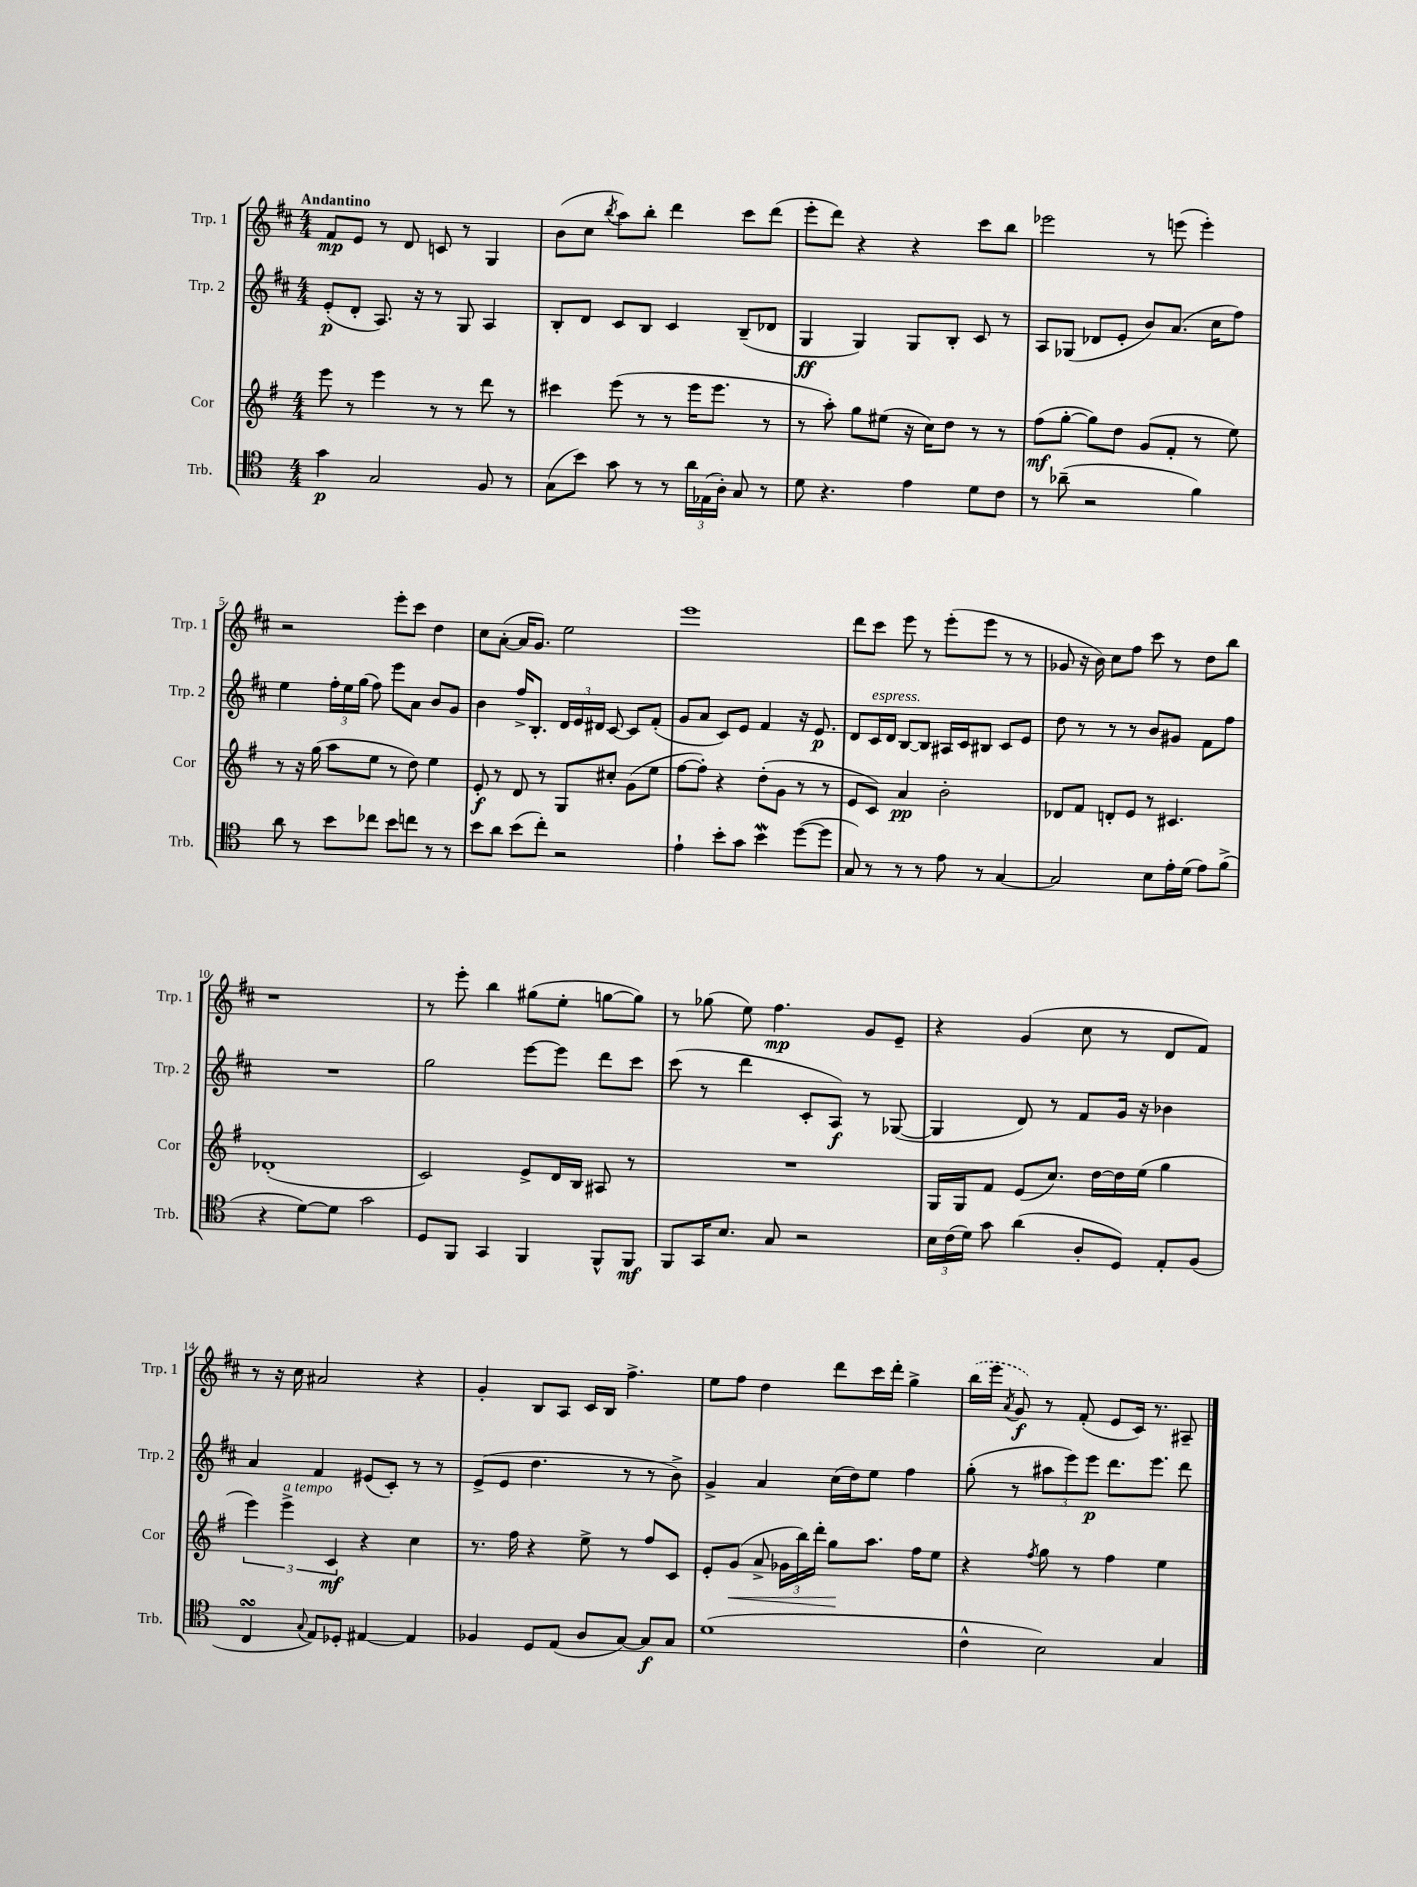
<<
\new StaffGroup <<
\new Staff = "s0" \with { instrumentName = "Trp. 1" shortInstrumentName = "Trp. 1" } {
    \clef treble \key d \major \numericTimeSignature \time 4/4 \tempo "Andantino"
    \autoBeamOff fis'8[\mp e'8] r8 d'8 c'8 r8 g4 |
    b'8[( cis''8] \acciaccatura { b''8 } a''8[) b''8]-. d'''4 cis'''8[ d'''8]( |
    e'''8[-. d'''8]) r4 r4 cis'''8[ b''8] |
    ees'''2 r8 e'''8( e'''4-.) |
    r2 e'''8[-. cis'''8] d''4 |
    cis''8[ a'8]~-.( a'16[ g'8.]) e''2 |
    e'''1 |
    d'''8[ cis'''8] e'''8 r8 e'''8[-.( e'''8] r8 r8 |
    ges'8 r16 b'16) cis''8[ fis''8] cis'''8 r8 d''8[ b''8] |
    r1 |
    r8 e'''8-. b''4 gis''8[( e''8]-. g''8[~ g''8]) |
    r8 ges''8( e''8) fis''4.\mp g'8[ e'8]-- |
    r4 g'4( cis''8 r8 d'8[ fis'8]) |
    r8 r16 cis''16 ais'2 r4 |
    g'4-. b8[ a8] cis'16[ b16] fis''4.-> |
    e''8[ fis''8] d''4 d'''8[ cis'''16 d'''16]-. g''4-> |
    \once \slurDashed b''16[( e'''16] \acciaccatura { a'8 } g'8\f) r8 fis'8-.( e'8[ cis'16]) r8. ais8-- \bar "|." |
}
\new Staff = "s1" \with { instrumentName = "Trp. 2" shortInstrumentName = "Trp. 2" } {
    \clef treble \key d \major \numericTimeSignature \time 4/4
    \autoBeamOff e'8[-.\p( d'8]-. a8.) r16 r8 g8 a4 |
    b8[-. d'8] cis'8[ b8] cis'4 b8[--( des'8] |
    g4\ff g4) g8[ b8]-. cis'8 r8 |
    a8[ ges8]( des'8[ e'8]-. b'8[) a'8.]( cis''16[ fis''8]) |
    e''4 \tuplet 3/2 { fis''16[-. e''16 g''16]( } fis''8) e'''8[ a'8] b'8[ g'8] |
    b'4 fis''16[-> b8.]-. \tuplet 3/2 { d'16[ e'16 dis'16] } cis'8~ cis'8[ fis'8]-.( |
    g'8[ a'8] cis'8[) e'8] fis'4 r16 e'8.\p |
    d'8[ cis'16^\markup { \italic "espress." } d'16] b8[~ b8] ais16[ cis'16 bis8] cis'8[ e'8] |
    d''8 r8 r8 r8 b'8[ gis'8] fis'8[ fis''8] |
    R1 |
    g''2 e'''8[~ e'''8] d'''8[ cis'''8] |
    cis'''8( r8 d'''4 cis'8[-. a8]\f) r8 ges8~( |
    ges4 d'8) r8 fis'8[ g'16] r16 bes'4 |
    a'4 fis'4 eis'8[( cis'8]-.) r8 r8 |
    e'8[->( e'8] d''4. r8 r8 b'8->) |
    g'4-> a'4 cis''16[( d''16) e''8] fis''4 |
    g''8-.( r8 \tuplet 3/2 { ais''8[ e'''8) e'''8]\p } d'''8.[ e'''8.] d'''8 \bar "|." |
}
\new Staff = "s2" \with { instrumentName = "Cor" shortInstrumentName = "Cor" } {
    \clef treble \key g \major \numericTimeSignature \time 4/4
    \autoBeamOff e'''8 r8 e'''4 r8 r8 d'''8 r8 |
    cis'''4 e'''8( r8 r8 e'''16[ e'''8.] r8 |
    r8 a''8-.) g''8[ eis''8]( r16 c''16[) d''8] r8 r8 |
    fis''8[\mf( g''8]~-. g''8[) d''8] g'8[( fis'8]-. r8 e''8) |
    r8 r16 g''16( a''8[ e''8] r8 d''8) e''4 |
    e'8-.\f r8 d'8 r8 g8[ cis''8]-. g'8[( e''8] |
    fis''8[~ fis''8]-.) r4 d''8[-.( g'8] r8 r8 |
    e'8[ c'8]) a'4\pp b'2-. |
    des'8[ fis'8] d'8[-. e'8] r8 cis'4. |
    des'1-.( |
    c'2) e'8[-> d'16 b16] ais8 r8 |
    R1 |
    g16[ g16 fis'8] e'8[( c''8.]) d''16[~ d''16 e''16]( g''4 |
    \tuplet 3/2 { e'''4) e'''4->^\markup { \italic "a tempo" } c'4\mf } r4 c''4 |
    r8. fis''16 r4 e''8-> r8 fis''8[ c'8] |
    e'8[-. g'8]\<( a'8-> \tuplet 3/2 { ges'16[ b''16) d'''16]-. } g''8[\! a''8.] fis''16[ e''8] |
    r4 \acciaccatura { fis''8 } g''8 r8 fis''4 e''4 \bar "|." |
}
\new Staff = "s3" \with { instrumentName = "Trb." shortInstrumentName = "Trb." } {
    \clef tenor \key c \major \numericTimeSignature \time 4/4
    \autoBeamOff g'4\p g2 f8 r8 |
    g8[( b'8]) g'8 r8 r8 \tuplet 3/2 { a'16[ ees16( a16]-.) } g8 r8 |
    d'8 r4. e'4 d'8[ c'8] |
    r8 aes'8--( r2 f'4) |
    a'8 r8 b'8[ ces''8] b'8[ c''8] r8 r8 |
    b'8[ a'8] b'8[( c''8]-.) r2 |
    e'4-! b'8[-. g'8] b'4\mordent d''8[~( d''8] |
    g8) r8 r8 r8 e'8 r8 g4~ |
    g2 b8[ e'16-. d'16]( e'8[) f'8]->( |
    r4 d'8[~) d'8] g'2 |
    d8[ f,8] g,4 f,4 f,8[-^ f,8]\mf |
    f,8[ g,16 b8.] g8 r2 |
    \tuplet 3/2 { b16[ c'16( d'16]) } g'8 a'4( a8[-. d8]) e8[-. f8]( |
    c4\turn \appoggiatura { g8 } e8[) des8]-. eis4~ eis4 |
    fes4 d8[ e8]( a8[ g8]~) g8[\f g8] |
    d'1( |
    c'4-^ b2) g4 \bar "|." |
}
>>
>>
